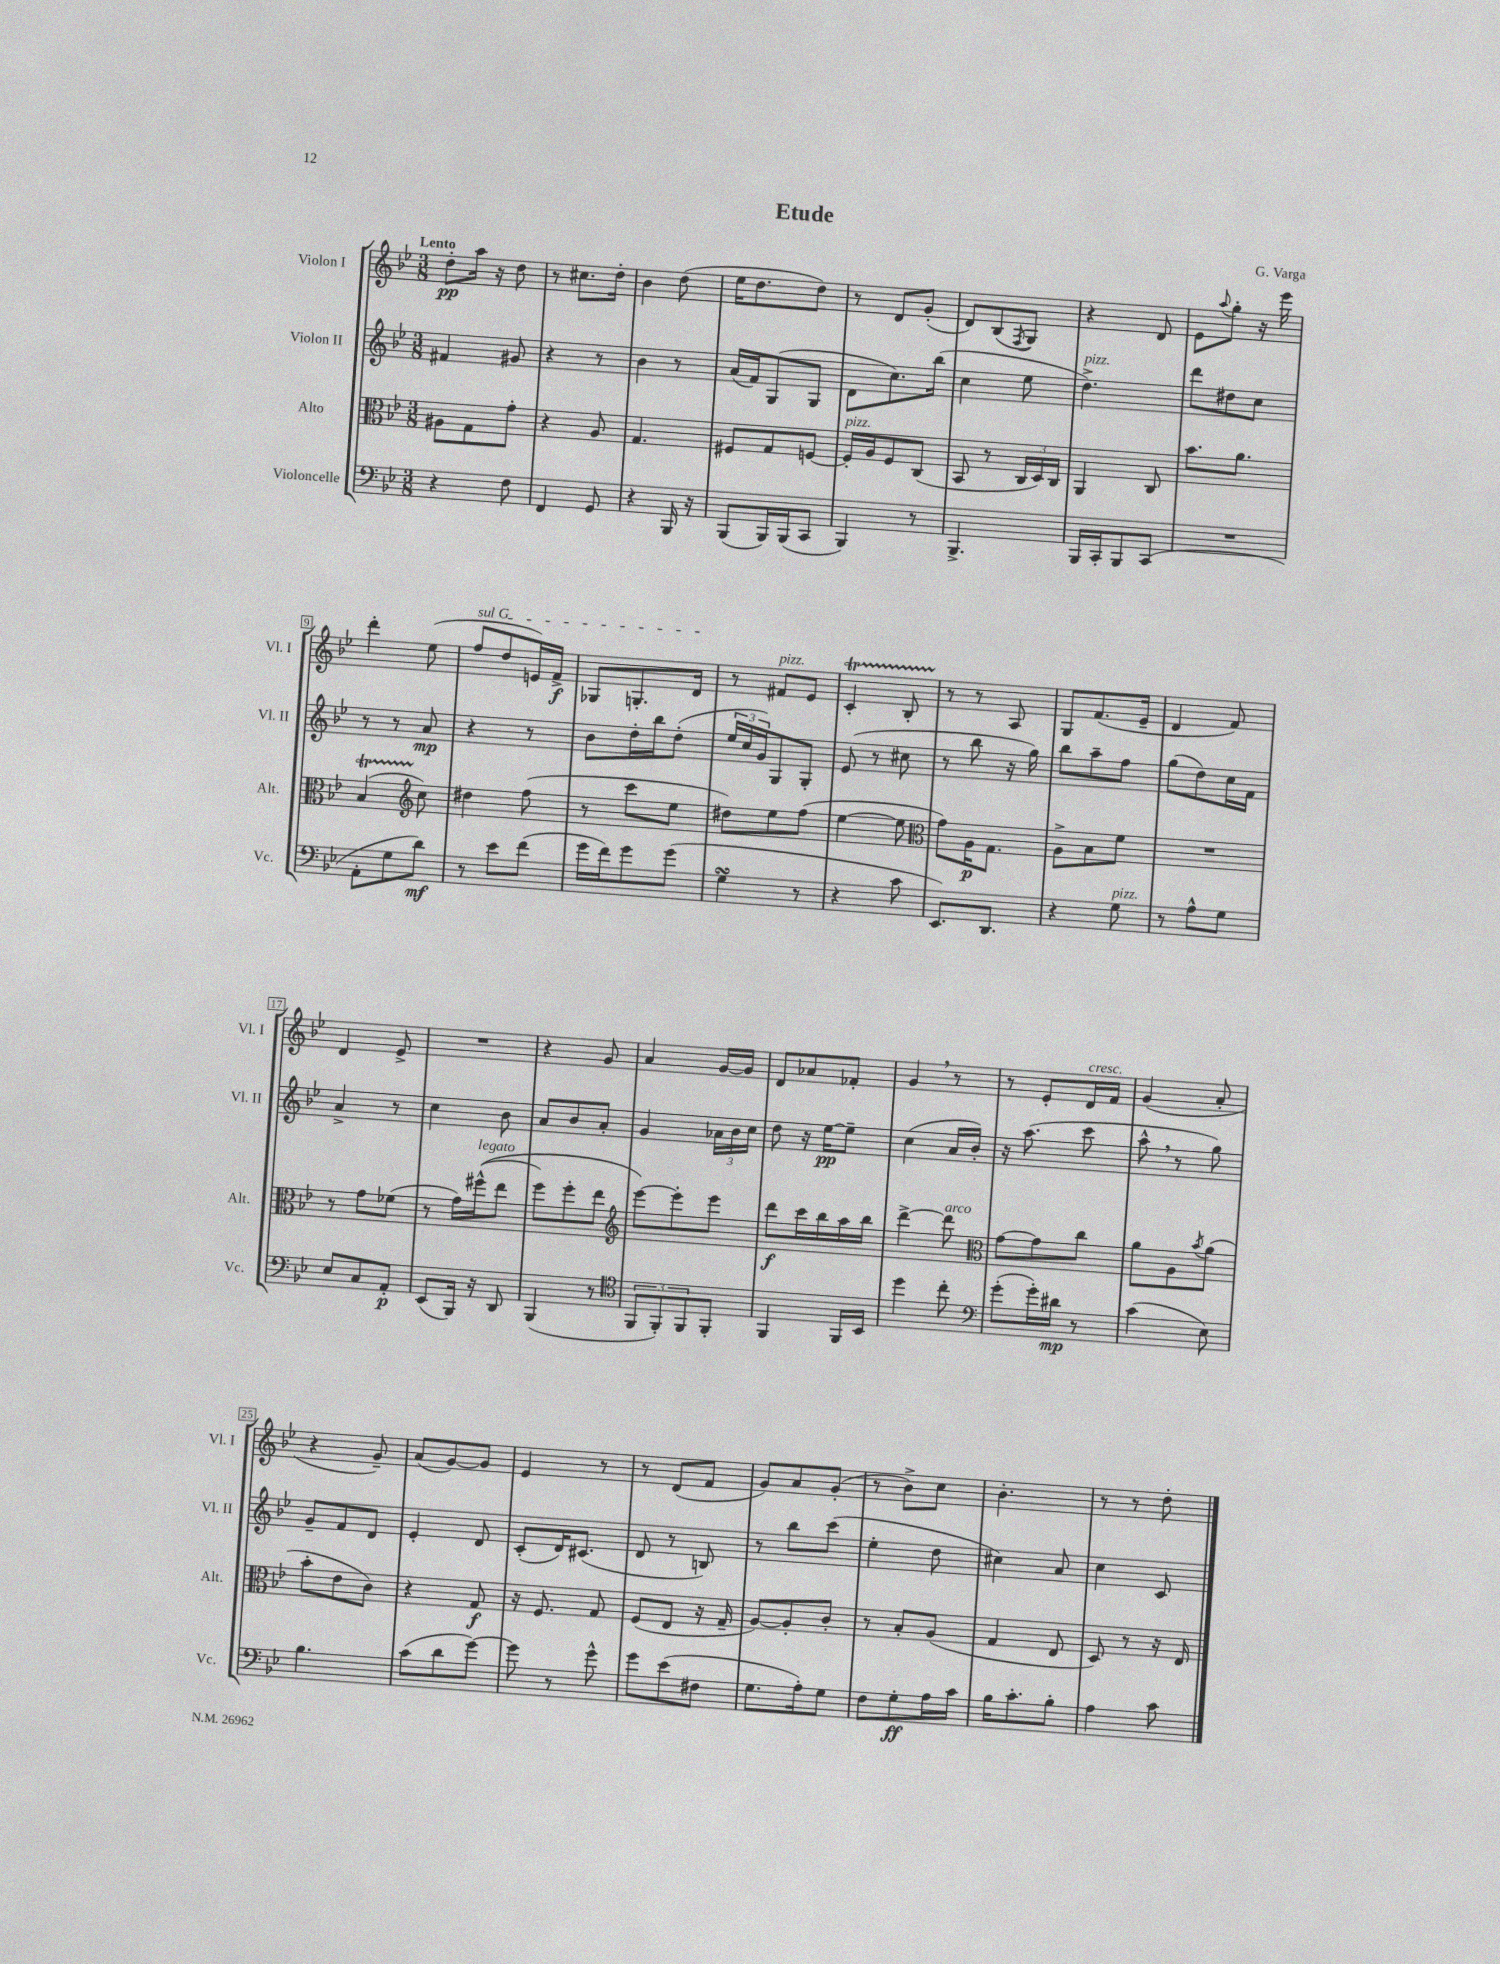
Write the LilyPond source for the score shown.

\header { title = "Etude" composer = "G. Varga" }
<<
\new StaffGroup <<
\new Staff = "s0" \with { instrumentName = "Violon I" shortInstrumentName = "Vl. I" } {
    \clef treble \key bes \major \numericTimeSignature \time 3/8 \tempo "Lento"
    d''8-.\pp a''16 r16 d''8 |
    r8 cis''8. d''16-. |
    bes'4 d''8( |
    ees''16 d''8. d''8) |
    r8 d'8 g'8-.( |
    d'8) bes8( \acciaccatura { f8 } g8) |
    r4 d'8 |
    ees'8 \appoggiatura { a''8 } g''8-. r16 ees'''16 |
    d'''4-. ees''8( |
    \once \override TextSpanner.bound-details.left.text = \markup { \italic "sul G" } f''8\startTextSpan d''8 e'16) f'16->\f |
    ges8 g8.-. d'16\stopTextSpan |
    r8 fis'8^\markup { \italic "pizz." } ees'8 |
    c'4-.\startTrillSpan bes8-. |
    r8\stopTrillSpan r8 a8 |
    g8 f'8.( ees'16-- |
    d'4 f'8) |
    d'4 ees'8-> |
    R4. |
    r4 g'8 |
    a'4 g'16~ g'16 |
    d'8 aes'8 fes'8-. |
    g'4 \breathe r8 |
    r8 ees'8-. d'16^\markup { \italic "cresc." } f'16 |
    g'4( a'8-. |
    r4 g'8--) |
    a'8( g'8~) g'8 |
    ees'4 r8 |
    r8 d'8( f'8 |
    g'8) a'8 g'8-.( |
    r8 bes'8->) c''8 |
    bes'4.-. |
    r8 r8 d''8-. \bar "|." |
}
\new Staff = "s1" \with { instrumentName = "Violon II" shortInstrumentName = "Vl. II" } {
    \clef treble \key bes \major \numericTimeSignature \time 3/8
    fis'4 gis'8 |
    r4 r8 |
    bes'4 r8 |
    a'16( f'16) g8( g8 |
    d'8 c''8.) bes''16( |
    c''4 ees''8 |
    d''4.->^\markup { \italic "pizz." }) |
    d'''8 dis''8 c''8 |
    r8 r8 a'8\mp |
    r4 r8 |
    bes'8 d''16-. bes''16 d''8-.( |
    \tuplet 3/2 { ees''16 c''16 g'16) } g8 g8-. |
    ees'8( r8 cis''8 |
    r8 bes''8 r16 g''16) |
    bes''8 a''8-- f''8 |
    g''8( d''8) c''16 f'16 |
    a'4-> r8 |
    c''4 bes'8 |
    a'8 bes'8 a'8-. |
    g'4 \tuplet 3/2 { aes'16 bes'16 c''16 } |
    d''8 r16 ees''16~\pp ees''8-- |
    c''4( a'16 bes'16-.) |
    r16 a''8.( c'''8 |
    a''8-^ \breathe r8 g''8) |
    g'8-- f'8 d'8 |
    ees'4-. d'8 |
    c'8-.( d'16) cis'8.( |
    d'8 r8 b8) |
    r8 bes''8 c'''8( |
    ees''4-. d''8 |
    cis''4) a'8 |
    c''4 c'8 \bar "|." |
}
\new Staff = "s2" \with { instrumentName = "Alto" shortInstrumentName = "Alt." } {
    \clef alto \key bes \major \numericTimeSignature \time 3/8
    ais8 g8 g'8-. |
    r4 a8 |
    g4. |
    fis8 g8 f8~ |
    f16-.^\markup { \italic "pizz." } a16 f8 c8( |
    bes,8 r8 \tuplet 3/2 { c16 d16) c16 } |
    a,4 c8 |
    bes'8. a'8. |
    bes4\startTrillSpan( \clef treble c''8\stopTrillSpan) |
    dis''4 f''8( |
    r8 c'''8 ees''8 |
    dis''8) ees''8 f''8( |
    ees''4~ ees''8 |
    \clef alto g'8) a16\p g8. |
    a8-> bes8 f'8 |
    R4. |
    r8 g'8 fes'8( |
    r8 g'16) fis''16-^^\markup { \italic "legato" }(\( ees''8 |
    f''8) f''8-. ees''8 |
    \clef treble ees'''8~\) ees'''8-. ees'''8 |
    d'''8\f c'''16 bes''16 a''16 bes''16 |
    d'''4~-> d'''8^\markup { \italic "arco" } |
    \clef alto g'8~ g'8 c''8 |
    a'8 a8 \acciaccatura { bes'8 } a'8( |
    bes'8-. ees'8 c'8) |
    r4 g8\f |
    r16 f8. g8 |
    f8( ees8 r16 g16-- |
    a8~) a8-. c'8-. |
    r8 bes8-. a8( |
    g4 ees8 |
    d8) r8 r16 ees16 \bar "|." |
}
\new Staff = "s3" \with { instrumentName = "Violoncelle" shortInstrumentName = "Vc." } {
    \clef bass \key bes \major \numericTimeSignature \time 3/8
    r4 f8 |
    f,4 g,8 |
    r4 bes,,16 r16 |
    bes,,8( bes,,16) bes,,16( c,8 |
    bes,,4) r8 |
    bes,,4.-> |
    bes,,16 c,16-. bes,,8 c,8( |
    R4. |
    a,8-. g8 d'8\mf) |
    r8 ees'8 f'8( |
    g'16 f'16) g'8 g'8( |
    g4\turn r8 |
    r4 c'8 |
    ees,8.) d,8. |
    r4 g8^\markup { \italic "pizz." } |
    r8 a8-^ g8 |
    ees8 c8 a,8-.\p |
    ees,8( bes,,16) r16 d,8 |
    bes,,4( r8 |
    \clef tenor \tuplet 3/2 { f,8 f,8-.) f,8 } f,8-. |
    f,4 f,16 bes,16 |
    d''4 c''8-. |
    \clef bass g'8-.( g'16-.) dis'16\mp r8 |
    c'4( ees8) |
    bes4. |
    c'8( d'8 g'8~) |
    g'8 r8 g'8-^ |
    g'8 ees'8( fis8 |
    g8. a16-.) g8 |
    f8 g8-.\ff a16 c'16 |
    bes16 c'8.-. bes8-. |
    a4 c'8 \bar "|." |
}
>>
>>
\layout { \context { \Score \override BarNumber.stencil = #(make-stencil-boxer 0.1 0.3 ly:text-interface::print) } }
